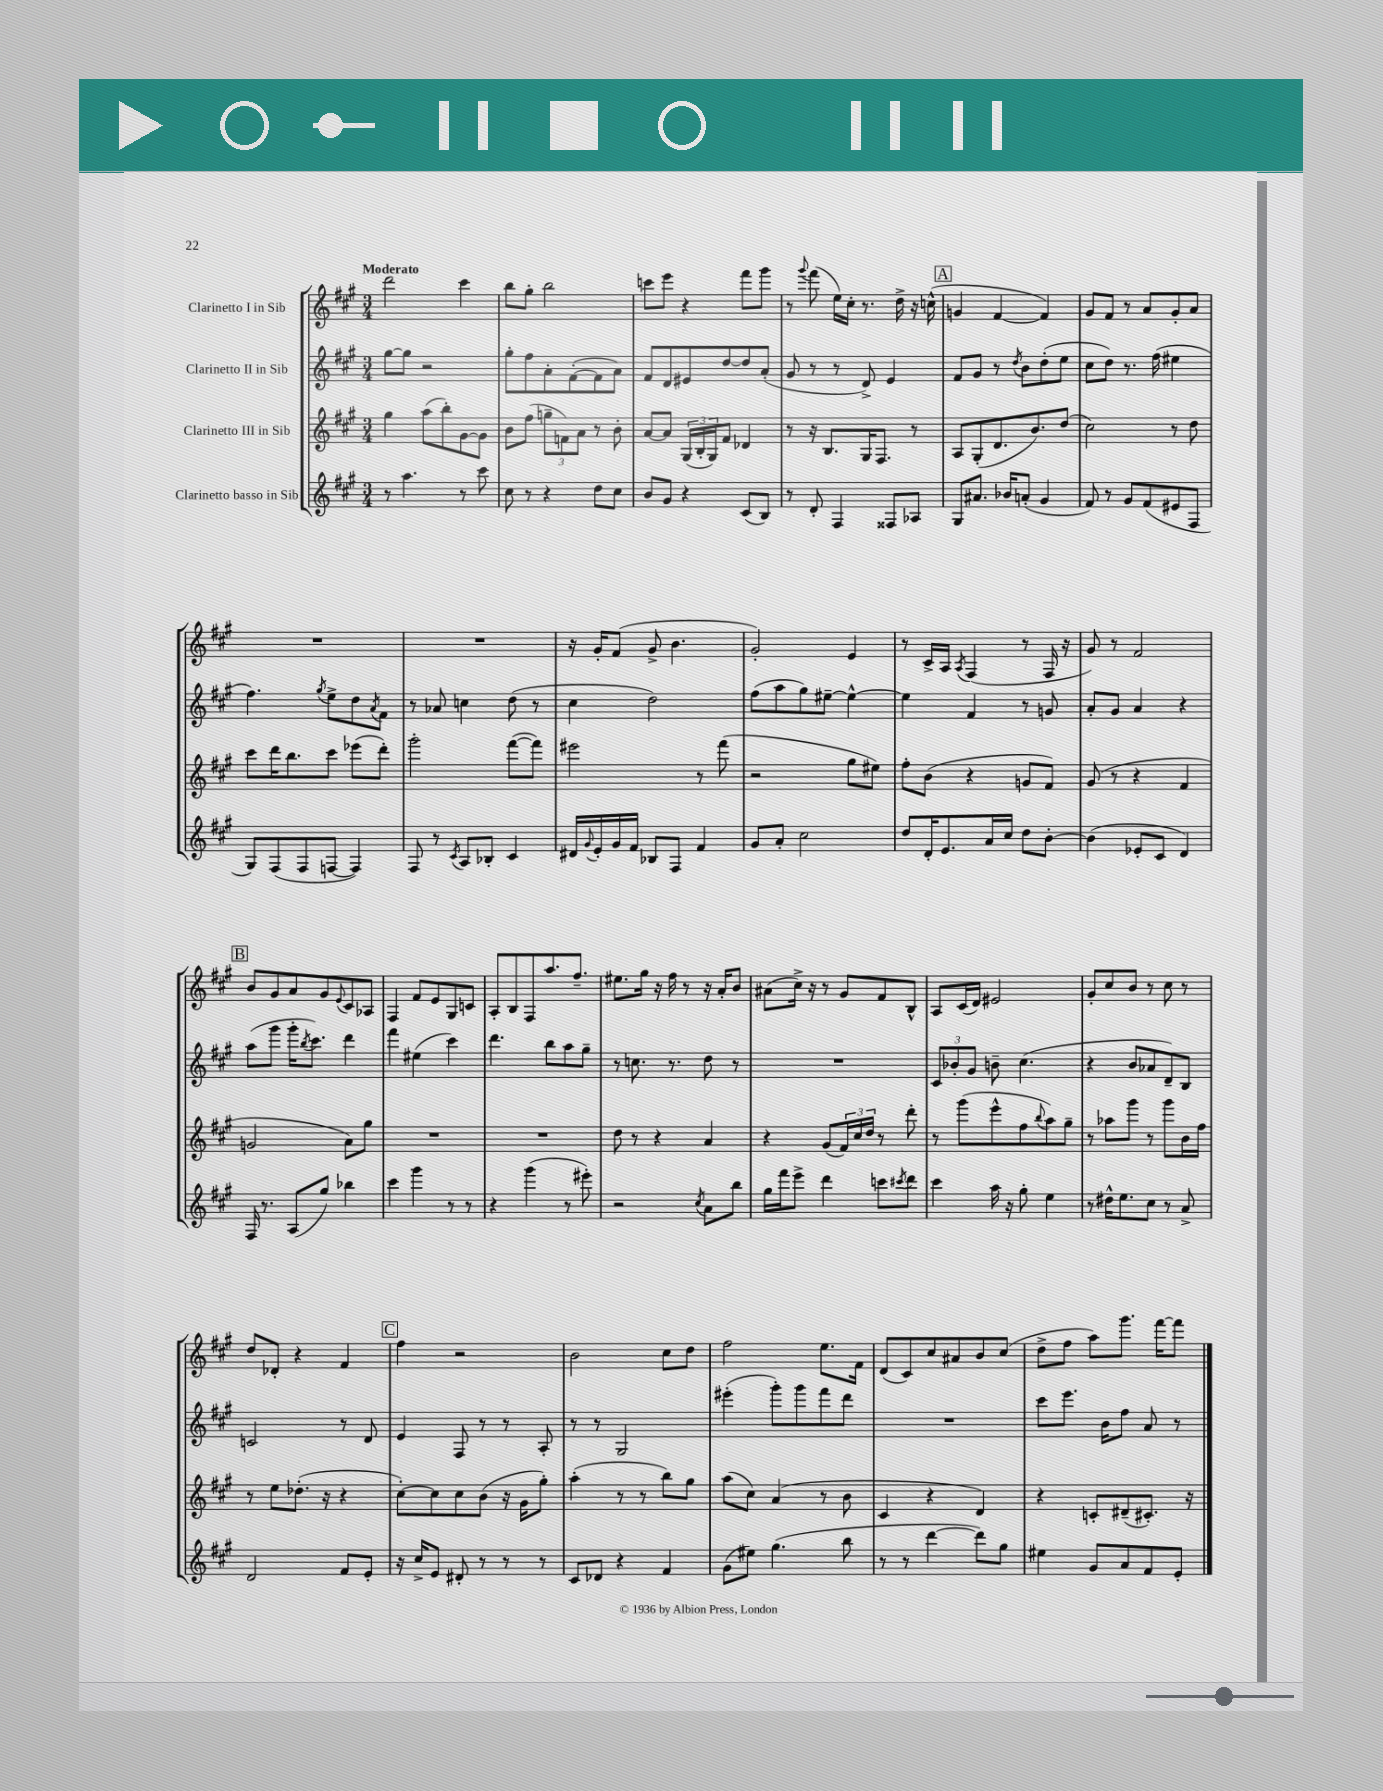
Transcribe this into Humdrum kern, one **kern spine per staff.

**kern	**kern	**kern	**kern
*staff4	*staff3	*staff2	*staff1
*clefG2	*clefG2	*clefG2	*clefG2
*k[f#c#g#]	*k[f#c#g#]	*k[f#c#g#]	*k[f#c#g#]
*M3/4	*M3/4	*M3/4	*M3/4
8r	4gg#\	[8gg#\L	2ddd\
4.aa\	.	8gg#\]J	.
.	(8aa\L	2r	.
.	8bb'\)	.	.
8r	[8g#\	.	4ccc#\
8ccc#\	8g#\]J	.	.
=	=	=	=
8cc#\	8b\L	8gg#'\L	8bb\L
8r	(8ff#\J	8ff#\	8gg#'\J
4r	12gg~\L	8a'\	2bb\
.	12f\)	.	.
.	.	([8f#'\	.
.	12a\J	.	.
8dd\L	8r	8f#\]	.
8cc#\J	8b'\	8a\J)	.
=	=	=	=
8b/L	[8a/L	8f#/L	8ccc\L
8g#/J	8a/]J	8d/	8eee\J
4r	(24G#/LL	8e#/	4r
.	24B'/	.	.
.	24G#/J)	.	.
.	8f#/J	[8dd/	.
(8c#/L	4d-/	8dd/]	8fff#\L
8B/J)	.	(8a'/J	8ggg#\J
=	=	=	=
8r	8r	8g#/	8r
.	.	.	8qqggg#/
8d'/	16r	8r	(8fff#\
.	8.B/L	.	.
4F#/	.	8r	16ee\LL)
.	.	.	16cc#'\JJ
.	16G#/K	8d^/)	8.r
.	8.F#/J	.	.
8F##/L	.	4e/	.
.	.	.	16dd^\
8A-/J	8r	.	16r
.	.	.	(16cc^^\
=	=	=	=
8G#/L	8A/L	8f#/L	4g/
8.a#/J	(8G#'/	8g#/J	.
.	8.d/	8r	[4f#/
16b-/LK	.	.	.
.	.	8qdd/	.
(8a'/J	.	8b\L	.
.	8.b/)	.	.
4g#/	.	(8dd'\	4f#/])
.	(8dd/J	8ee\J	.
=	=	=	=
8f#/)	2cc#\)	8cc#\L	8g#/L
8r	.	8dd\J)	8f#/J
8g#/L	.	8.r	8r
(8f#/	.	.	8a/L
.	.	(16ff#\	.
8e#/	8r	4ee#\	8g#'/
8F#/J	8dd\	.	8a/J
=	=	=	=
8G#/L)	8ccc#\L	4.ff#\)	2.r
(8F#/	16ddd\K	.	.
.	8.bb\	.	.
8F#/	.	.	.
.	.	8qgg#/	.
[8F/J	8ccc#\J	8ee^\L	.
4F/])	(8eee-\L	8dd\	.
.	.	8qa/	.
.	8ddd'\J)	8f#\J	.
=	=	=	=
8F#/	2ggg#'\	8r	2.r
8r	.	8a-/	.
8qc#/	.	.	.
8A/L	.	4cc\	.
8B-'/J	.	.	.
4c#/	([8fff#\L	(8dd\	.
.	8fff#\]J)	8r	.
=	=	=	=
16d#/LL	2eee#\	4cc#\	16r
8qqg#/	.	.	.
16e'/	.	.	16g#'/LK
16g#/	.	.	(8f#/J
16f#/JJ	.	.	.
8B-/L	.	2dd\)	8g#^/
8F#/J	.	.	4.b\
4f#/	8r	.	.
.	(8fff#\	.	.
=	=	=	=
8g#/L	2r	(8ff#\L	2g#'/)
8a'/J	.	8aa\	.
2cc#\	.	8gg#\)	.
.	.	[8ee#~\J	.
.	8gg#\L	4ee#^^\_	4e/
.	8ee#\J)	.	.
=	=	=	=
8dd/L	8ff#'\L	4ee#\]	8r
16d'/K	(8b\J	.	16c#^/LL
8.e/	.	.	16A/JJ
.	.	.	8qA/
.	4r	4f#/	(4F#/
16a/L	.	.	.
16cc#/JJ	.	.	.
8dd\L	8g/L	8r	8r
[8b'\J	8f#/J)	8g/	16F#/
.	.	.	16r
=	=	=	=
(4b\]	(8g#/	8a'/L	8g#/)
.	8r	8g#/J	8r
8e-'/L	4r	4a/	2f#/
8c#/J	.	.	.
4d/)	4f#/	4r	.
=	=	=	=
16F#/	2g/	(8aa\L	8b/L
8.r	.	.	.
.	.	8ggg#\J	8g#/
(8A/L	.	16ggg#'\LK	8a/
.	.	8qbb/	.
.	.	8.ccc#\J)	.
8gg#/J)	.	.	8g#/
.	.	.	8qqe/
4bb-\	8a\L)	4ddd\	8c#/
.	8gg#\J	.	8A-/J
=	=	=	=
4ccc#\	2.r	4fff#\	4F#/
4ggg#\	.	(4ee#\	8f#/L
.	.	.	8e/
8r	.	4ccc#\)	8G#/
8r	.	.	8c/J
=	=	=	=
4r	2.r	4.ddd\	8A'/L
.	.	.	8B/
(4ggg#\	.	.	8F#/
.	.	8bb\L	8.aa/
8r	.	8aa\	.
.	.	.	8.ff#~/J
8eee#'\)	.	8gg#~\J	.
=	=	=	=
2r	8dd\	8r	8.ee#\L
.	8r	8.cc\	.
.	.	.	16gg#\Jk
.	4r	.	16r
.	.	8.r	16ff#\
.	.	.	8r
8qcc#/	.	.	.
8a\L	4a/	8dd\	16r
.	.	.	16a'/LK
8bb\J	.	8r	8b/J
=	=	=	=
16gg#\LL	4r	2.r	(8a#\L
16fff#\J	.	.	.
8eee^\J	.	.	16cc#^\Jk)
.	.	.	16r
4ddd\	(8g#/L	.	8r
.	24f#/L)	.	8g#/L
.	24cc#/	.	.
.	24dd/JJ	.	.
8ccc\L	8r	.	8f#/
8qccc#/	.	.	.
8ddd\J	8ddd'\	.	8B^^/J
=	=	=	=
4ccc#\	8r	12c#/L	8A/L
.	.	12b-'/	.
.	(8ggg#\L	.	(16c#/L
.	.	12g#/J	.
.	.	.	16d/JJ)
16aa\	8eee^^\	8b~\	2e#/
16r	.	.	.
8gg#'\	8ff#\	(4.cc#\	.
.	8qqbb/	.	.
4ee\	8aa\)	.	.
.	8gg#~\J	.	.
=	=	=	=
8r	8r	4r	8g#'/L
16dd#^^\LK	8aa-\L	.	8cc#/
8.ee\	.	.	.
.	8ggg#\J	8b/L	8b/J
8cc#\J	8r	8a-/	8r
8r	8ggg#\L	8d~/)	8cc#\
8a^/	16b\L	8B/J	8r
.	16ff#\JJ	.	.
=	=	=	=
2d/	8r	2c/	8dd/L
.	8ee\L	.	8d-'/J
.	(8.dd-'\J	.	4r
.	16r	.	.
8f#/L	4r	8r	4f#/
8e'/J	.	8d/	.
=	=	=	=
16r	[8cc#'\L)	4e/	4ff#\
16cc#^/LK	.	.	.
8e/J	8cc#\]	.	.
8d#'/	8cc#\	8F#/	2r
8r	(8b\J	8r	.
8r	16r	8r	.
.	16g#\LK	.	.
8r	8gg#'\J)	8A'/	.
=	=	=	=
8c#/L	(4aa'\	8r	2b\
8d-/J	.	8r	.
4r	8r	2G#/	.
.	8r	.	.
4f#/	8bb\L)	.	8cc#\L
.	8gg#\J	.	8dd\J
=	=	=	=
(8g#\L	(8aa\L	(4eee#'\	2ff#\
8ee#\J)	8cc#\J)	.	.
(4.gg#\	(4a/	8ggg#'\L)	.
.	.	8ggg#\	.
.	8r	8fff#\	8.ee\L
8bb\	8b\	8ddd\J	.
.	.	.	16f#\Jk
=	=	=	=
8r	4c#/	2.r	(8d/L
8r	.	.	8c#/)
[4ddd\	4r	.	8cc#/
.	.	.	8a#/
8ddd\]L)	4d/)	.	8b/
8gg#\J	.	.	(8cc#/J
=	=	=	=
4ee#\	4r	8ccc#\L	8dd^\L
.	.	8.eee\J	8ff#\J
8g#/L	8c'/L	.	8aa\L)
.	.	16b\LK	.
8a/	(8d#~/	8ff#\J	8.ggg#\J
8f#/	8.c#'/J)	8a/	.
.	.	.	[16fff#\LK
8e'/J	.	8r	8fff#\]J
.	16r	.	.
==	==	==	==
*-	*-	*-	*-
